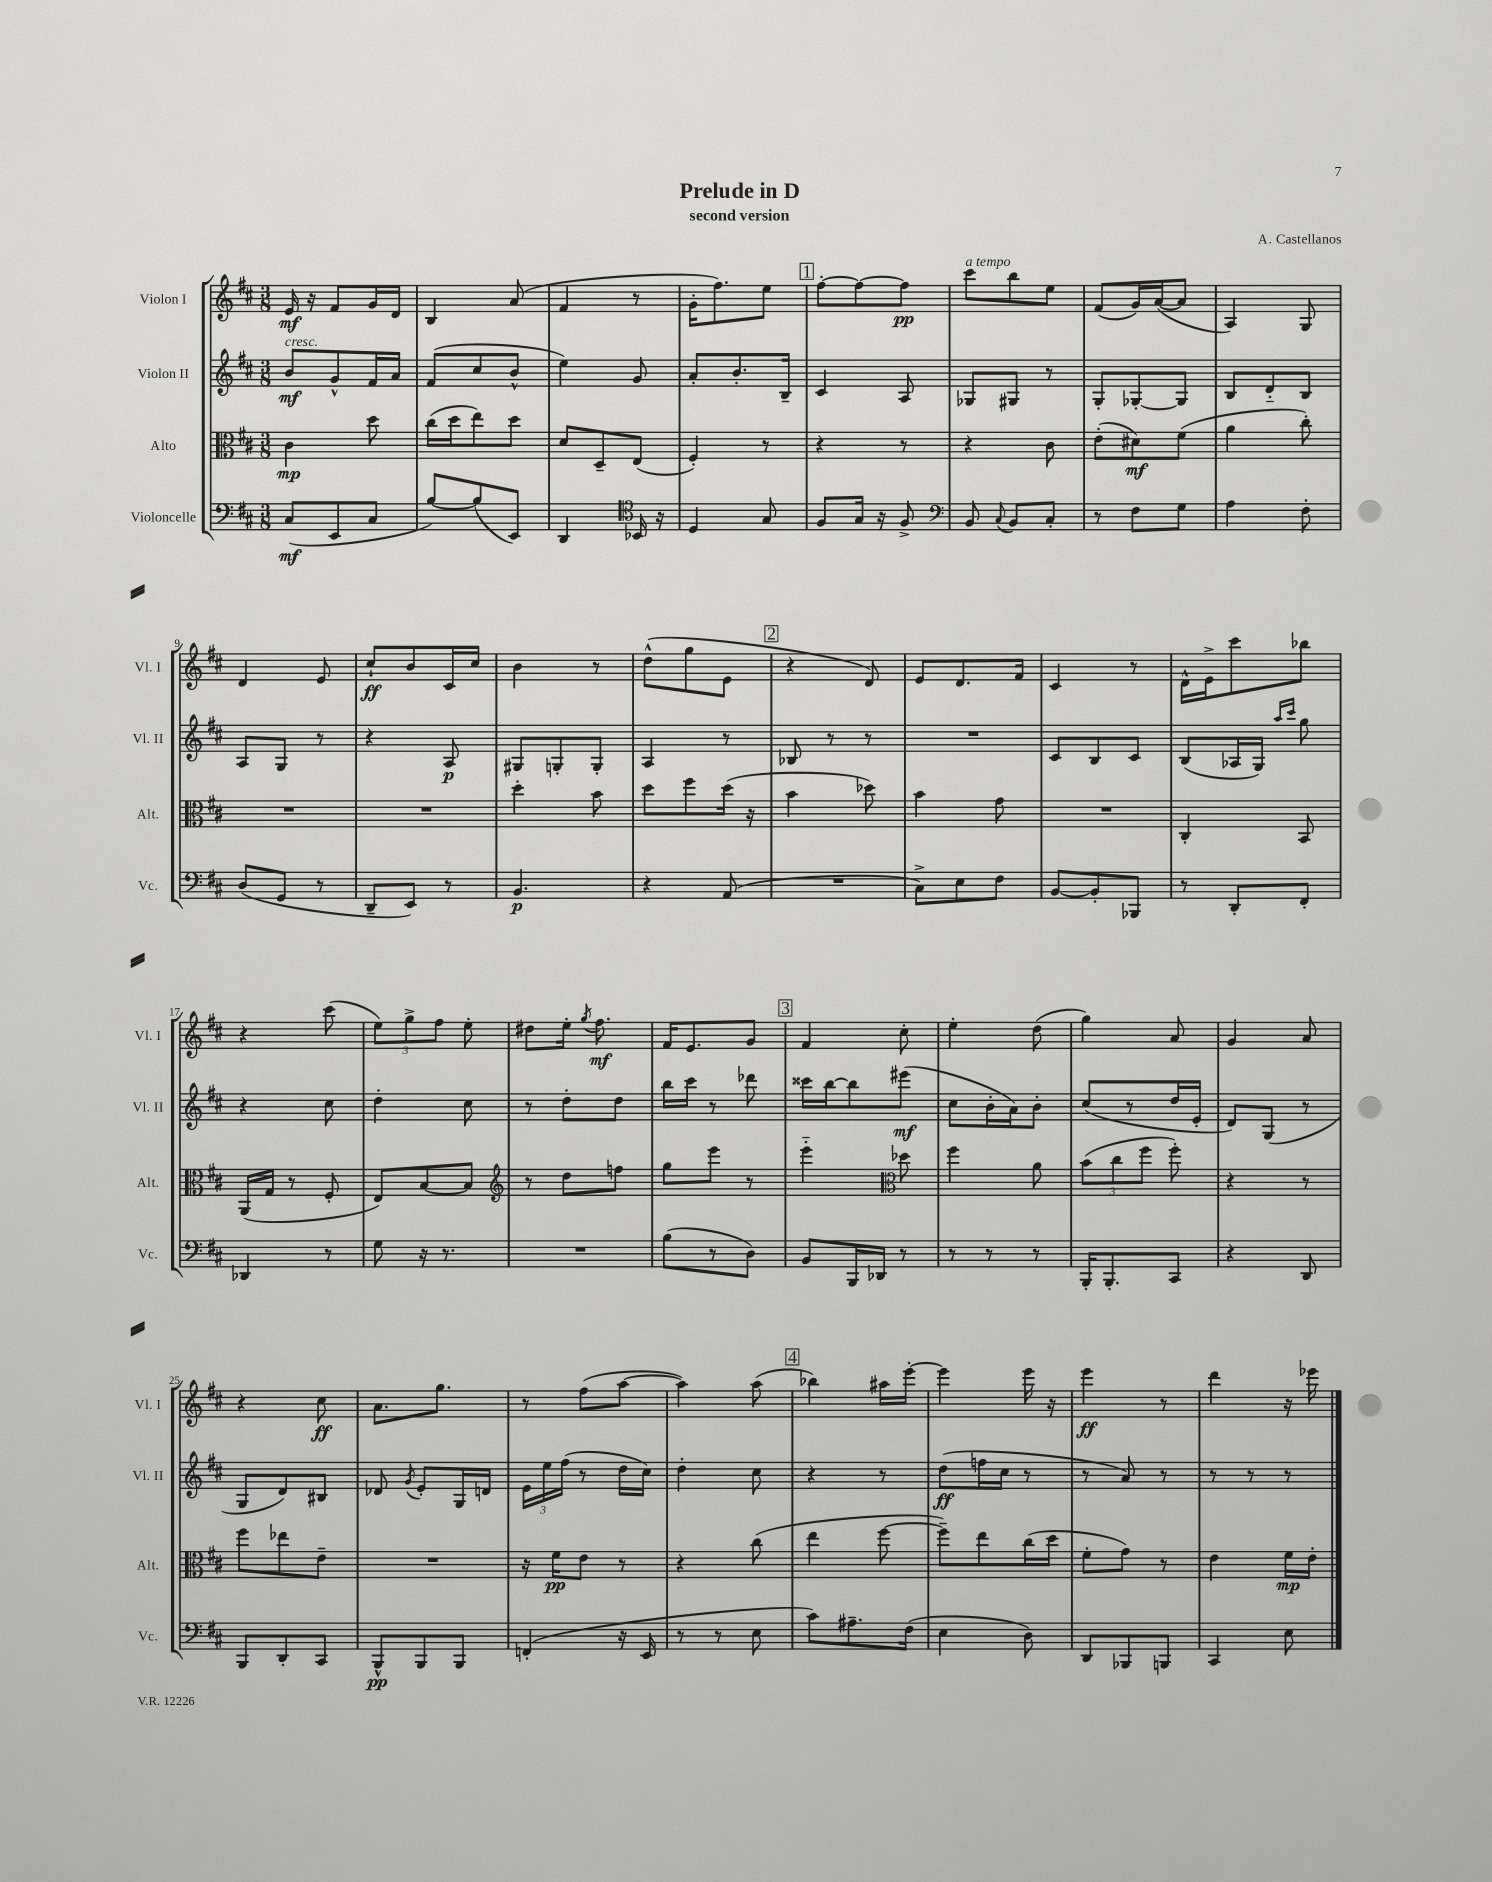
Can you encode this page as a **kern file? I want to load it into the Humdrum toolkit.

**kern	**dynam	**kern	**dynam	**kern	**dynam	**kern	**dynam
*part4	*part4	*part3	*part3	*part2	*part2	*part1	*part1
*staff4	*staff4	*staff3	*staff3	*staff2	*staff2	*staff1	*staff1
*I"Violoncelle	*	*I"Alto	*	*I"Violon II	*	*I"Violon I	*
*I'Vc.	*	*I'Alt.	*	*I'Vl. II	*	*I'Vl. I	*
*clefF4	*	*clefC3	*	*clefG2	*	*clefG2	*
*k[f#c#]	*	*k[f#c#]	*	*k[f#c#]	*	*k[f#c#]	*
*M3/8	*	*M3/8	*	*M3/8	*	*M3/8	*
=1	=1	=1	=1	=1	=1	=1	=1
!	!	!	!	!LO:TX:a:i:t=cresc.	!	!	!
(8C#/L	mf	4c#\	mp	8b/L	mf	16e/	mf
.	.	.	.	.	.	16r	.
8EE/	.	.	.	8g^^/	.	8f#/L	.
8C#/J	.	8dd\	.	16f#/L	.	16g/L	.
.	.	.	.	16a/JJ	.	16d/JJ	.
=2	=2	=2	=2	=2	=2	=2	=2
[8B/L)	.	(16cc#\LL	.	(8f#/L	.	4B/	.
.	.	16dd\J	.	.	.	.	.
(8B/]	.	8ee\)	.	8cc#/	.	.	.
8EE/J)	.	8dd\J	.	8b^^/J	.	(8a/	.
=3	=3	=3	=3	=3	=3	=3	=3
4DD/	.	8d/L	.	4ee\)	.	4f#/	.
.	.	8D~/	.	.	.	.	.
*clefC4	*	*	*	*	*	*	*
16BB-X/	.	(8E/J	.	8g/	.	8r	.
16r	.	.	.	.	.	.	.
=4	=4	=4	=4	=4	=4	=4	=4
4D/	.	4F#'/)	.	8a'/L	.	16g'\KL	.
.	.	.	.	.	.	8.ff#\)	.
.	.	.	.	8.b'/	.	.	.
8G/	.	8r	.	.	.	8ee\J	.
.	.	.	.	16B~/Jk	.	.	.
!!LO:REH:place=s1:t=1
=5	=5	=5	=5	=5	=5	=5	=5
8F#/L	.	4r	.	4c#/	.	[8ff#'\L	.
16G/Jk	.	.	.	.	.	8ff#\_	.
16r	.	.	.	.	.	.	.
8F#^/	.	8r	.	8A/	.	8ff#\J]	pp
=6	=6	=6	=6	=6	=6	=6	=6
*clefF4	*	*	*	*	*	*	*
!	!	!	!	!	!	!LO:TX:a:i:t=a tempo	!
8BB/	.	4r	.	8G-X/L	.	8ccc#\L	.
8qqC#/	.	.	.	.	.	.	.
8BB/L	.	.	.	8G#X/J	.	8bb\	.
8C#'/J	.	8c#\	.	8r	.	8ee\J	.
=7	=7	=7	=7	=7	=7	=7	=7
8r	.	(8e'\L	.	8G'/L	.	(8f#/L	.
8F#\L	.	8d#X\)	mf	[8G-X'/	.	16g/L)	.
.	.	.	.	.	.	([16a/J	.
8G\J	.	(8f#\J	.	8G-/J]	.	8a/J]	.
=8	=8	=8	=8	=8	=8	=8	=8
4A\	.	4a\	.	8B/L	.	4A/)	.
.	.	.	.	8d/	.	.	.
8F#'\	.	8cc#'\)	.	8B/J	.	8G/	.
!!LO:LB:g=z
=9	=9	=9	=9	=9	=9	=9	=9
(8D/L	.	4.r	.	8A/L	.	4d/	.
8GG/J	.	.	.	8G/J	.	.	.
8r	.	.	.	8r	.	8e/	.
=10	=10	=10	=10	=10	=10	=10	=10
8DD~/L	.	4.r	.	4r	.	8cc#`/L	ff
8EE/J)	.	.	.	.	.	8b/	.
8r	.	.	.	8A/	p	16c#/L	.
.	.	.	.	.	.	16cc#/JJ	.
=11	=11	=11	=11	=11	=11	=11	=11
4.BB/	p	4dd'\	.	8G#X/L	.	4b\	.
.	.	.	.	8Gn'/	.	.	.
.	.	8b\	.	8G'/J	.	8r	.
=12	=12	=12	=12	=12	=12	=12	=12
4r	.	8dd\L	.	4A/	.	(8dd^^\L	.
.	.	8ff#\	.	.	.	8gg\	.
(8AA/	.	(16dd\Jk	.	8r	.	8e\J	.
.	.	16r	.	.	.	.	.
!!LO:REH:place=s1:t=2
=13	=13	=13	=13	=13	=13	=13	=13
4.r	.	4b\	.	8B-X/	.	4r	.
.	.	.	.	8r	.	.	.
.	.	8dd-X\)	.	8r	.	8d/)	.
=14	=14	=14	=14	=14	=14	=14	=14
8C#^\L)	.	4b\	.	4.r	.	8e/L	.
8E\	.	.	.	.	.	8.d/	.
8F#\J	.	8g\	.	.	.	.	.
.	.	.	.	.	.	16f#/Jk	.
=15	=15	=15	=15	=15	=15	=15	=15
[8BB/L	.	4.r	.	8c#/L	.	4c#/	.
8BB'/]	.	.	.	8B/	.	.	.
8BBB-X/J	.	.	.	8c#/J	.	8r	.
=16	=16	=16	=16	=16	=16	=16	=16
8r	.	4C#'/	.	(8B/L	.	16d^^\LL	.
.	.	.	.	.	.	16e^\J	.
8DD'/L	.	.	.	16A-X/L	.	8ccc#\	.
.	.	.	.	16G/JJ)	.	.	.
.	.	.	.	16qqaa/LL	.	.	.
.	.	.	.	16qqccc#/JJ	.	.	.
8FF#'/J	.	8BB/	.	8gg\	.	8bb-X\J	.
!!LO:LB:g=z
=17	=17	=17	=17	=17	=17	=17	=17
4DD-X/	.	(16AA/LL	.	4r	.	4r	.
.	.	16G/JJ	.	.	.	.	.
.	.	8r	.	.	.	.	.
8r	.	8F#'/	.	8cc#\	.	(8ccc#\	.
=18	=18	=18	=18	=18	=18	=18	=18
8G\	.	8E/L)	.	4dd'\	.	12ee\L)	.
.	.	.	.	.	.	12gg^\	.
16r	.	[8B/	.	.	.	.	.
.	.	.	.	.	.	12ff#\J	.
8.r	.	.	.	.	.	.	.
.	.	8B/J]	.	8cc#\	.	8ee'\	.
=19	=19	=19	=19	=19	=19	=19	=19
*	*	*clefG2	*	*	*	*	*
4.r	.	8r	.	8r	.	8dd#X\L	.
.	.	8dd\L	.	8dd'\L	.	16ee'\Jk	.
.	.	.	.	.	.	8qgg/	.
.	.	.	.	.	.	8.ff#\	mf
.	.	8ffn\J	.	8dd\J	.	.	.
=20	=20	=20	=20	=20	=20	=20	=20
(8B\L	.	8gg\L	.	16bb\LL	.	16f#/KL	.
.	.	.	.	16ccc#\JJ	.	8.e/	.
8r	.	8eee\J	.	8r	.	.	.
8D\J)	.	8r	.	8ddd-X\	.	8g/J	.
!!LO:REH:place=s1:t=3
=21	=21	=21	=21	=21	=21	=21	=21
8BB/L	.	4eee\	.	16ccc##X\LL	.	4f#/	.
.	.	.	.	[16bb\J	.	.	.
16BBB/L	.	.	.	8bb\]	.	.	.
16DD-X/JJ	.	.	.	.	.	.	.
*	*	*clefC3	*	*	*	*	*
8r	.	8dd-X\	.	(8eee#X\J	mf	8cc#'\	.
=22	=22	=22	=22	=22	=22	=22	=22
8r	.	4ff#\	.	8cc#\L	.	4ee'\	.
8r	.	.	.	16b'\L	.	.	.
.	.	.	.	16a\J)	.	.	.
8r	.	8a\	.	8b'\J	.	(8dd\	.
=23	=23	=23	=23	=23	=23	=23	=23
16BBB'/KL	.	(12b\L	.	(8cc#/L	.	4gg\)	.
8.BBB'/	.	.	.	.	.	.	.
.	.	12cc#\	.	.	.	.	.
.	.	.	.	8r	.	.	.
.	.	12ff#\J	.	.	.	.	.
8CC#/J	.	8ff#'\)	.	16dd/L	.	8a/	.
.	.	.	.	16e'/JJ	.	.	.
=24	=24	=24	=24	=24	=24	=24	=24
4r	.	4r	.	8d/L)	.	4g/	.
.	.	.	.	(8G/J	.	.	.
8DD/	.	8r	.	8r	.	8a/	.
!!LO:LB:g=z
=25	=25	=25	=25	=25	=25	=25	=25
8BBB/L	.	8ff#\L	.	8G/L	.	4r	.
8DD'/	.	8ee-X\	.	8d/)	.	.	.
8CC#/J	.	8e~\J	.	8B#X/J	.	8cc#\	ff
=26	=26	=26	=26	=26	=26	=26	=26
8BBB^^/L	pp	4.r	.	8d-X/	.	8.a\L	.
.	.	.	.	8qg/	.	.	.
8BBB/	.	.	.	8e'/L	.	.	.
.	.	.	.	.	.	8.gg\J	.
8BBB/J	.	.	.	16G/L	.	.	.
.	.	.	.	16dn/JJ	.	.	.
=27	=27	=27	=27	=27	=27	=27	=27
(4FFn'/	.	16r	.	24e\LL	.	8r	.
.	.	.	.	24ee\	.	.	.
.	.	16f#\KL	pp	.	.	.	.
.	.	.	.	(24ff#\JJ	.	.	.
.	.	8e\J	.	8r	.	(8ff#\L	.
16r	.	8r	.	16dd\LL	.	[8aa\J	.
16EE/	.	.	.	16cc#\JJ)	.	.	.
=28	=28	=28	=28	=28	=28	=28	=28
8r	.	4r	.	4dd'\	.	4aa\])	.
8r	.	.	.	.	.	.	.
8E\	.	(8cc#\	.	8cc#\	.	(8aa\	.
!!LO:REH:place=s1:t=4
=29	=29	=29	=29	=29	=29	=29	=29
8c#\L)	.	4ee\	.	4r	.	4bb-X\)	.
8.A#X~\	.	.	.	.	.	.	.
.	.	[8ff#\	.	8r	.	16aa#X\LL	.
(16F#\Jk	.	.	.	.	.	[16eee'\JJ	.
=30	=30	=30	=30	=30	=30	=30	=30
4E\	.	8ff#~\L])	.	(8dd\L	ff	4eee\]	.
.	.	8ee\	.	16ffn\L	.	.	.
.	.	.	.	16cc#\JJ	.	.	.
8D\)	.	(16cc#\L	.	8r	.	16eee\	.
.	.	16dd\JJ	.	.	.	16r	.
=31	=31	=31	=31	=31	=31	=31	=31
8DD/L	.	8f#'\L	.	8r	.	4eee\	ff
8BBB-X/	.	8g\J)	.	8a/)	.	.	.
8BBBn/J	.	8r	.	8r	.	8r	.
=32	=32	=32	=32	=32	=32	=32	=32
4CC#/	.	4e\	.	8r	.	4ddd\	.
.	.	.	.	8r	.	.	.
8E\	.	16f#\LL	mp	8r	.	16r	.
.	.	16e'\JJ	.	.	.	16eee-X\	.
==	==	==	==	==	==	==	==
*-	*-	*-	*-	*-	*-	*-	*-
